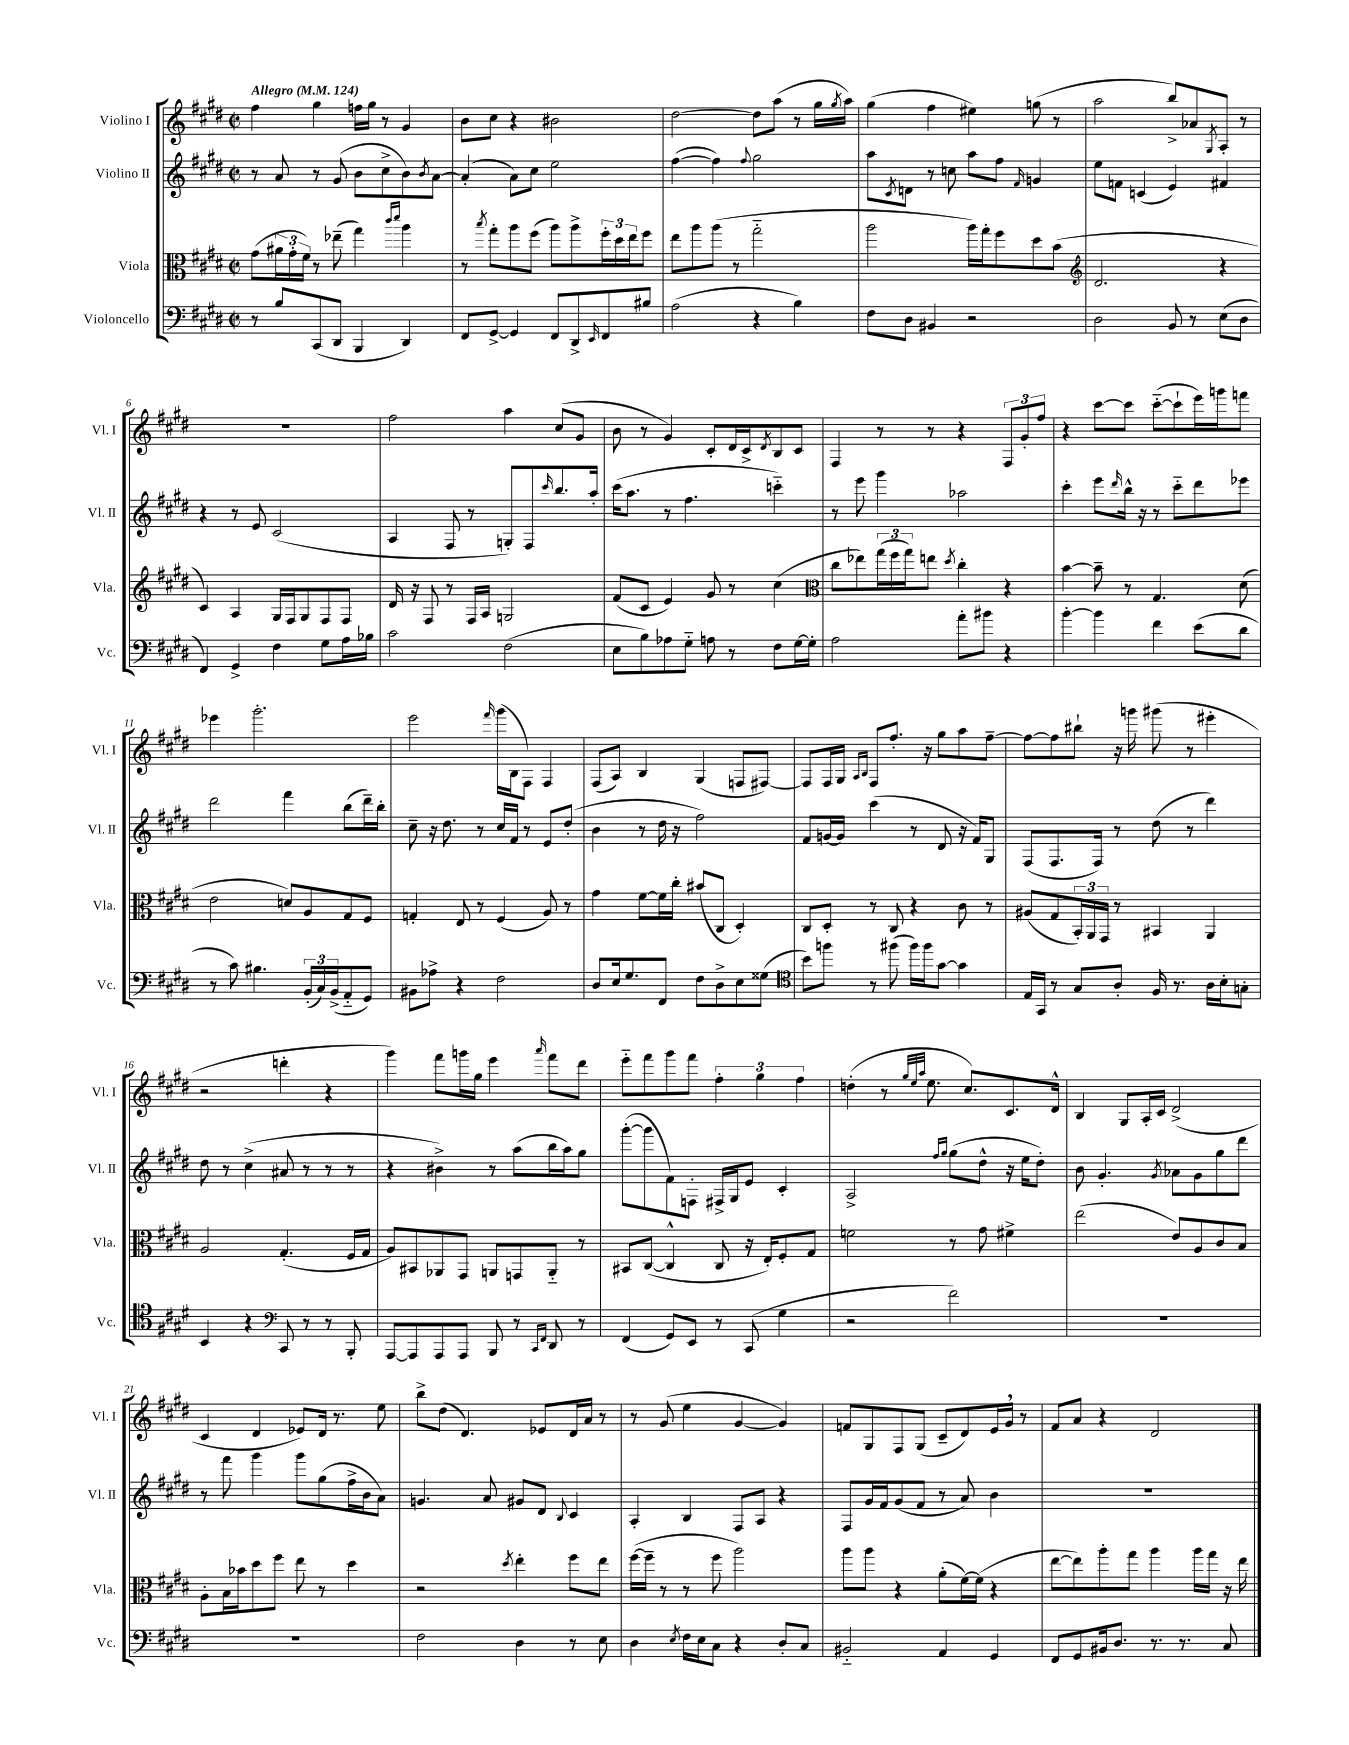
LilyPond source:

<<
\new StaffGroup <<
\new Staff = "s0" \with { instrumentName = "Violino I" shortInstrumentName = "Vl. I" } {
    \clef treble \key e \major \defaultTimeSignature \time 2/2 \tempo "Allegro" 4 = 124
    fis''4 gis''4 f''16 gis''16 r8 gis'4 |
    b'8 cis''8 r4 bis'2 |
    dis''2~ dis''8 a''8( r8 gis''16 \acciaccatura { gis''8 } a''16) |
    gis''4( fis''4 eis''4) g''8( r8 |
    a''2 b''8->) aes'8 \acciaccatura { gis8 } a8-. r8 |
    R1 |
    fis''2 a''4 cis''8( gis'8 |
    b'8 r8 gis'4) cis'8-. dis'16 cis'16-> \acciaccatura { dis'8 } b8 cis'8 |
    fis4 r8 r8 r4 \tuplet 3/2 { fis8 gis'8-. fis''8 } |
    r4 cis'''8~ cis'''8 cis'''8~-_( cis'''8-! e'''16) g'''16 f'''8 |
    ees'''4 gis'''2.-. |
    e'''2 \grace { fis'''16 } gis'''16( b16 fis8) fis4 |
    fis8( a8) b4 gis4( f8 fis8~) |
    fis8 fis16 gis16 \grace { a16 b16 } fis8 fis''8.-. r16 gis''8 a''8 fis''8~-- |
    fis''8~ fis''8 bis''8-! r16 g'''16 gis'''8( r8 eis'''4-. |
    r2 d'''4-. r4 |
    gis'''4) fis'''8 g'''16 gis''16 e'''4 \grace { a'''16 } fis'''8 dis'''8 |
    e'''8-_ fis'''8 gis'''8 fis'''8 \tuplet 3/2 { fis''4-. gis''4 fis''4 } |
    d''4-.( r8 \grace { gis''32 e''32 a''32 } e''8. cis''8.) cis'8. dis'16-^ |
    b4 gis8 a16-. cis'16 dis'2->( |
    cis'4 dis'4 ees'8) dis'16 r8. e''8 |
    b''8-> dis''8( dis'4.) ees'8 dis'16 a'16 r8 |
    r8 gis'8( e''4 gis'4~ gis'4) |
    f'8 gis8 fis8 gis8( cis'8-- dis'8) e'16 gis'16 \breathe r8 |
    fis'8 a'8 r4 dis'2 \bar "|." |
}
\new Staff = "s1" \with { instrumentName = "Violino II" shortInstrumentName = "Vl. II" } {
    \clef treble \key e \major \defaultTimeSignature \time 2/2
    r8 a'8 r8 gis'8( b'8 cis''8-> b'8) \acciaccatura { b'8 } a'8~ |
    a'4-.( a'8) cis''8 e''2 |
    fis''4~( fis''4) \appoggiatura { fis''8 } gis''2 |
    a''8 \acciaccatura { cis'8 } d'8 r8 c''8 a''8 fis''8 \grace { fis'16 } g'4 |
    e''8 f'8 c'4( e'4) fis'4 |
    r4 r8 e'8 cis'2( |
    a4 fis8 r8 g8-.) fis8 \grace { cis'''16 } b''8. a''16-. |
    cis'''16( a''8. r8 fis''4. c'''4-_) |
    r8 e'''8 gis'''4 aes''2 |
    cis'''4-. e'''8 \grace { dis'''16 } b''16-^ r16 r8 cis'''8-_ dis'''8 ees'''8 |
    dis'''2 fis'''4 b''8( dis'''16--) b''16-. |
    cis''8-- r16 dis''8. r8 cis''16 fis'16 r8 e'8 dis''8-.( |
    b'4 r8 dis''16 r16 fis''2) |
    fis'8 g'16~ g'16 cis'''4( r8 dis'8 r16 fis'16) gis8 |
    fis8( fis8. fis16) r8 dis''8( r8 dis'''4) |
    dis''8 r8 cis''4->( ais'8 r8 r8 r8 |
    r4 bis'4->) r8 a''8( b''16 a''16) gis''8 |
    gis'''8~-.( gis'''8 fis'8) f8-. fis16-> gis16 e'8 cis'4-. |
    a2-> \grace { fis''16 gis''16 } gis''8( dis''8-^ r16 e''16 dis''8-.) |
    b'8 gis'4.-. \acciaccatura { gis'8 } aes'8 gis'8 gis''8 dis'''8 |
    r8 fis'''8 gis'''4 gis'''8 gis''8( fis''16-> b'16 a'8) |
    g'4. a'8 gis'8 dis'8 \appoggiatura { b8 } cis'4 |
    a4-. b4 fis8 a8 r4 |
    fis8 gis'16 fis'16 gis'8( fis'8 r8 a'8) b'4 |
    R1 \bar "|." |
}
\new Staff = "s2" \with { instrumentName = "Viola" shortInstrumentName = "Vla." } {
    \clef alto \key e \major \defaultTimeSignature \time 2/2
    gis'8( \tuplet 3/2 { ais'16 gis'16-. fis'16) } r8 ees''8--( gis''4) \grace { cis'''16 dis'''16 } a''4 |
    r8 \acciaccatura { b''8 } gis''8-. a''8 fis''8( a''8) a''8-> \tuplet 3/2 { fis''16-. dis''16 e''16 } fis''8 |
    e''8 a''8 a''8( r8 gis''2-_ |
    a''2 a''16) gis''16-. fis''8 dis''8 b'8( |
    \clef treble dis'2. r4 |
    cis'4) a4 gis16 fis16 gis8 fis8 fis8 |
    dis'16 r16 fis8 r8 fis16 a16 g2 |
    fis'8( cis'8 e'4) gis'8 r8 cis''4( |
    \clef alto cis''8 ees''8) \tuplet 3/2 { gis''16( fis''16 gis''16) } e''8 \acciaccatura { dis''8 } cis''4-. r4 |
    b'4~ b'8-- r8 gis4. dis'8( |
    e'2 d'8) a8 gis8 fis8 |
    g4-. e8 r8 fis4( a8) r8 |
    gis'4 fis'8~ fis'16 cis''16-. bis'8( cis8 dis4-.) |
    cis8 dis8-. r8 cis8 r4 cis'8 r8 |
    ais8( gis8 \tuplet 3/2 { b,16-.) a,16 gis,16 } r8 bis,4 a,4 |
    a2 gis4.-.( fis16 gis16 |
    a8) bis,8 aes,8 gis,8 a,8 g,8 a,8-_ r8 |
    bis,8 cis8~( cis4-^ cis8 r16 e16-.) fis8-. gis8 |
    f'2 r8 gis'8 fis'4-> |
    e''2( e'8) a8 cis'8 b8 |
    a8-. b16 bes'16 dis''8 fis''8 e''8 r8 dis''4 |
    r2 \acciaccatura { dis''8 } e''4-. fis''8 e''8 |
    fis''16~( fis''16-- r8 r8 fis''8 a''2) |
    a''8 a''8 r4 a'8-.( fis'16~) fis'16( r4 |
    e''8~ e''8) a''8-. gis''8 a''4 a''16 gis''16 r16 e''16 \bar "|." |
}
\new Staff = "s3" \with { instrumentName = "Violoncello" shortInstrumentName = "Vc." } {
    \clef bass \key e \major \defaultTimeSignature \time 2/2
    r8 b8 cis,8( dis,8 b,,4 dis,4) |
    fis,8 gis,8~-> gis,4 fis,8 dis,8-> \grace { e,16 } fis,8 bis8 |
    a2( r4 b4) |
    fis8 dis8 bis,4 r2 |
    dis2 b,8 r8 e8( dis8 |
    fis,4) gis,4-> fis4 gis8 a16 bes16 |
    cis'2 fis2( |
    e8 b8) aes8 gis8-_ a8 r8 fis8 gis16~ gis16-. |
    a2 a'8-. bis'8 r4 |
    b'4~-. b'4 fis'4 e'8( dis'8 |
    r8 cis'8) bis4. \tuplet 3/2 { b,16-.( cis16) b,16->( } a,8-_ gis,8) |
    bis,8 aes8-> r4 fis2 |
    dis8 e16 gis8. fis,8 fis8 dis8-> e8 gisis8( |
    \clef tenor b'8) f''8 r8 fis''8( fis''16) fis''16 gis'8~ gis'4 |
    e16 gis,16 r8 gis8 a8-. fis16 r8. a16 b16-. g8-. |
    b,4 r4 \clef bass cis,8 r8 r8 b,,8-. |
    a,,8~ a,,8 a,,8 a,,8 b,,8 r8 \grace { cis,16 fis,16 } dis,8 r8 |
    fis,4( gis,8) e,8 r8 cis,8( gis4 |
    r2 fis'2) |
    R1 |
    R1 |
    fis2 dis4 r8 e8 |
    dis4 \acciaccatura { e8 } fis16 e16 cis8 r4 dis8-. cis8 |
    bis,2-_ a,4 gis,4 |
    fis,8 gis,8 bis,16 dis8. r8. r8. cis8 \bar "|." |
}
>>
>>
